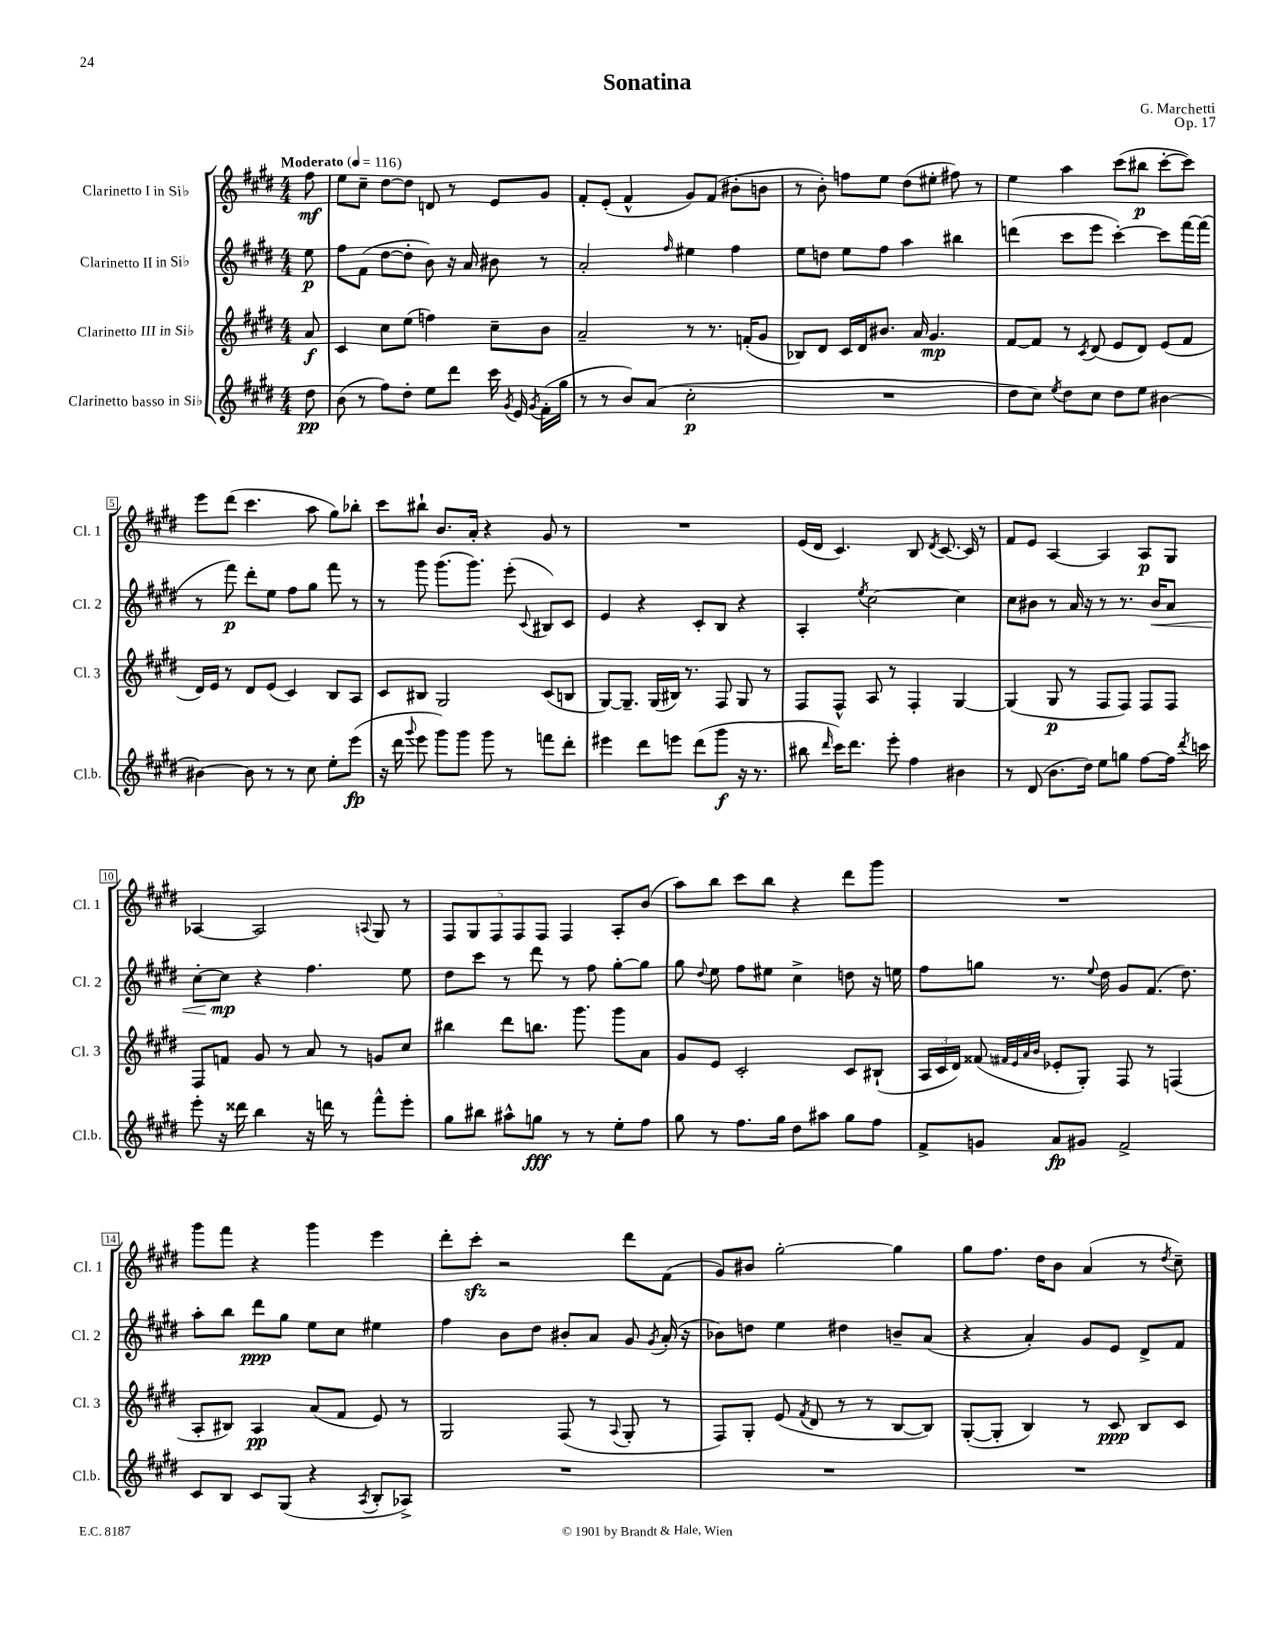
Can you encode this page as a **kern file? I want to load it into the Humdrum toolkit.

**kern	**kern	**kern	**kern
*staff4	*staff3	*staff2	*staff1
*clefG2	*clefG2	*clefG2	*clefG2
*k[f#c#g#d#]	*k[f#c#g#d#]	*k[f#c#g#d#]	*k[f#c#g#d#]
*M4/4	*M4/4	*M4/4	*M4/4
*MM116	*MM116	*MM116	*MM116
8dd#	8a	8ee	8ff#
=	=	=	=
(8b	4c#	8ff#	8ee
8r	.	(8f#	8cc#~
8ff#)	8cc#	[8dd#	[8dd#
8dd#'	(8ee	8dd#']	8dd#]
8ee	4ff)	8b)	8d
8ddd#	.	16r	8r
.	.	16a	.
16ccc#	8cc#~	8b#	8e
8qg#	.	.	.
16e	.	.	.
8qg#	.	.	.
(16f#'	8b	8r	8g#
16gg#	.	.	.
=	=	=	=
8r	2a~	2a'	8f#'
8r	.	.	(8e'
8b)	.	.	4f#^^
(8a	.	.	.
.	.	16qqff#	.
2cc#'	8r	4ee#	8g#)
.	8.r	.	(8f#
.	.	4ff#	8b#'
.	(16f'	.	.
.	8g#	.	8b
=	=	=	=
1r	8B-)	8ee	8r
.	8d#	8dd	8b')
.	16c#	8ee	8ff
.	16d#	.	.
.	8.b#	8ff#	8ee
.	.	4aa	(8dd#
.	16a	.	.
.	4.g#	.	8ee#'
.	.	4bb#	8ff#)
.	.	.	8r
=	=	=	=
8dd#	[8f#	(4ddd	4ee
8cc#)	8f#]	.	.
8qee	.	.	.
8dd#	8r	8ccc#	4aa
.	8qc#	.	.
8cc#	(8d#	8eee	.
8dd#	8e	[4ccc#')	(8ccc#
8ee	8d#)	.	8bb#
[4b#	(8e	8ccc#]	[8ccc#'
.	8f#	[16fff#	8ccc#])
.	.	(16fff#]	.
=	=	=	=
4b#_	16d#)	8r	8eee
.	16e	.	.
.	8r	8fff#)	(8ddd#
8b#]	8d#	8ddd#'	4.ccc#
8r	(8e	8ee	.
8r	4c#)	8ff#	.
8cc#	.	8gg#	8aa
8ee'	8B	8fff#	8gg#)
(8eee	8A	8r	8bb-'
=	=	=	=
16r	8c#	8r	8ccc#
16ddd#	.	.	.
8qqggg#	.	.	.
8eee	8B#	8ggg#	8bb#`
8ggg#)	2G#	(8.ggg#	8.b
8ggg#	.	.	.
.	.	8.ggg#)	16a'
8ggg#	.	.	4r
8r	.	(8eee'	.
.	.	8qqc#	.
8fff	(8c#	8B#)	8g#
8ddd#'	8B	8c#	8r
=	=	=	=
4eee#	[8G#)	4e	1r
.	8.G#~]	.	.
8ddd#	.	4r	.
.	(16G#	.	.
8eee	16B#)	.	.
.	8.r	.	.
(8ddd#	.	8c#'	.
8ggg#	8F#	8B	.
16r	8G#	4r	.
8.r	.	.	.
.	8r	.	.
=	=	=	=
8bb#	8F#	4A'	(16e
.	.	.	16d#
16qqddd#	.	.	.
16ccc#)	8F#^^	.	4.c#)
8.ddd#	.	.	.
.	.	8qee	.
.	8A	[2cc#	.
8eee'	8r	.	.
4ff#	4F#'	.	8B
.	.	.	8qd#
.	.	.	[8.c#
4b#	[4G#	4cc#]	.
.	.	.	16c#]
.	.	.	8r
=	=	=	=
8r	(4G#]	8cc#	8f#
(8d#	.	8b#	8e
8.b	8G#	8r	[4A
.	8r	16a	.
16dd#)	.	16r	.
8ee	8F#	8r	4A]
8gg	8F#)	8.r	.
[8ff#	8F#	.	8A
.	.	16b#	.
16ff#]	8F#	8a	8G#
8qddd#	.	.	.
16ccc	.	.	.
=	=	=	=
8eee'	8F#	[8cc#'	[4A-
16r	8f	8cc#]	.
16ddd##	.	.	.
4bb	8g#	4r	2A-]
.	8r	.	.
16r	8a	4.ff#	.
16ddd	.	.	.
8r	8r	.	.
.	.	.	8qqA
8fff#^^	8g	.	8G#
8eee'	8cc#	8ee	8r
=	=	=	=
8gg#	4bb#	8dd#	10F#
.	.	.	10G#
8bb#	.	8ccc#	.
.	.	.	10F#
8aa#^^	8ddd#	8r	.
.	.	.	10F#
8gg	8.bb	8ddd#	.
.	.	.	10F#
8r	.	8r	4F#
.	8.ggg#	.	.
8r	.	8ff#	.
8ee'	8ggg#	[8gg#'	8A'
8ff#	8a	8gg#]	(8b
=	=	=	=
8gg#	8g#	8gg#	8aa)
.	.	8qqdd#	.
8r	8e	8ee	8bb
8.ff#	2c#'	8ff#	8ccc#
.	.	8ee#	8bb
16gg#	.	.	.
8dd#	.	4cc#^	4r
8aa#	.	.	.
8gg#	8c#	8dd	8ddd#
8ff#	(8B#`	16r	8ggg#
.	.	16ee	.
=	=	=	=
8f#^	24A	8ff#	1r
.	24c#	.	.
.	24d#)	.	.
8g	(8f##	8gg	.
.	32qqf#	.	.
.	32qqe	.	.
.	32qqa	.	.
.	32qqb	.	.
8a	8e-'	8.r	.
8g#	8G#')	.	.
.	.	8qqee	.
.	.	16dd#	.
2f#^	8F#	8g#	.
.	8r	(8.f#	.
.	(4F	.	.
.	.	8.dd#)	.
=	=	=	=
8c#	8A'	8aa'	8ggg#
8B	8B#)	8bb	8fff#
8c#	4A	8ddd#	4r
(8G#	.	8gg#	.
4r	(8a	8ee	4ggg#
.	8f#	8cc#	.
8qA	.	.	.
8B'	8e)	4ee#	4eee
8A-^)	8r	.	.
=	=	=	=
1r	2G#	4ff#	8ddd#'
.	.	.	8ccc#'
.	.	8b	2r
.	.	8dd#	.
.	(8F#	8b#'	.
.	8r	8a	.
.	8qqA	.	.
.	8G#'	8g#	8ddd#
.	.	8qg#	.
.	8r	(16a'	(8f#
.	.	16r	.
=	=	=	=
1r	8F#)	8b-)	8g#)
.	8G#'	8dd	8b#
.	(8e	4ee	[2gg#'
.	8qf#	.	.
.	8d#	.	.
.	8r	4dd#	.
.	8r	.	.
.	[8B	8b~	4gg#]
.	8B])	(8a	.
=	=	=	=
1r	([8G#'	4r	8gg#
.	8G#']	.	8.ff#
.	4B)	4a')	.
.	.	.	16dd#
.	.	.	8b
.	8r	8g#	(4a
.	8c#	8e	.
.	8B	8d#^	8r
.	.	.	8qdd#
.	8c#	8f#	8cc#~)
==	==	==	==
*-	*-	*-	*-
